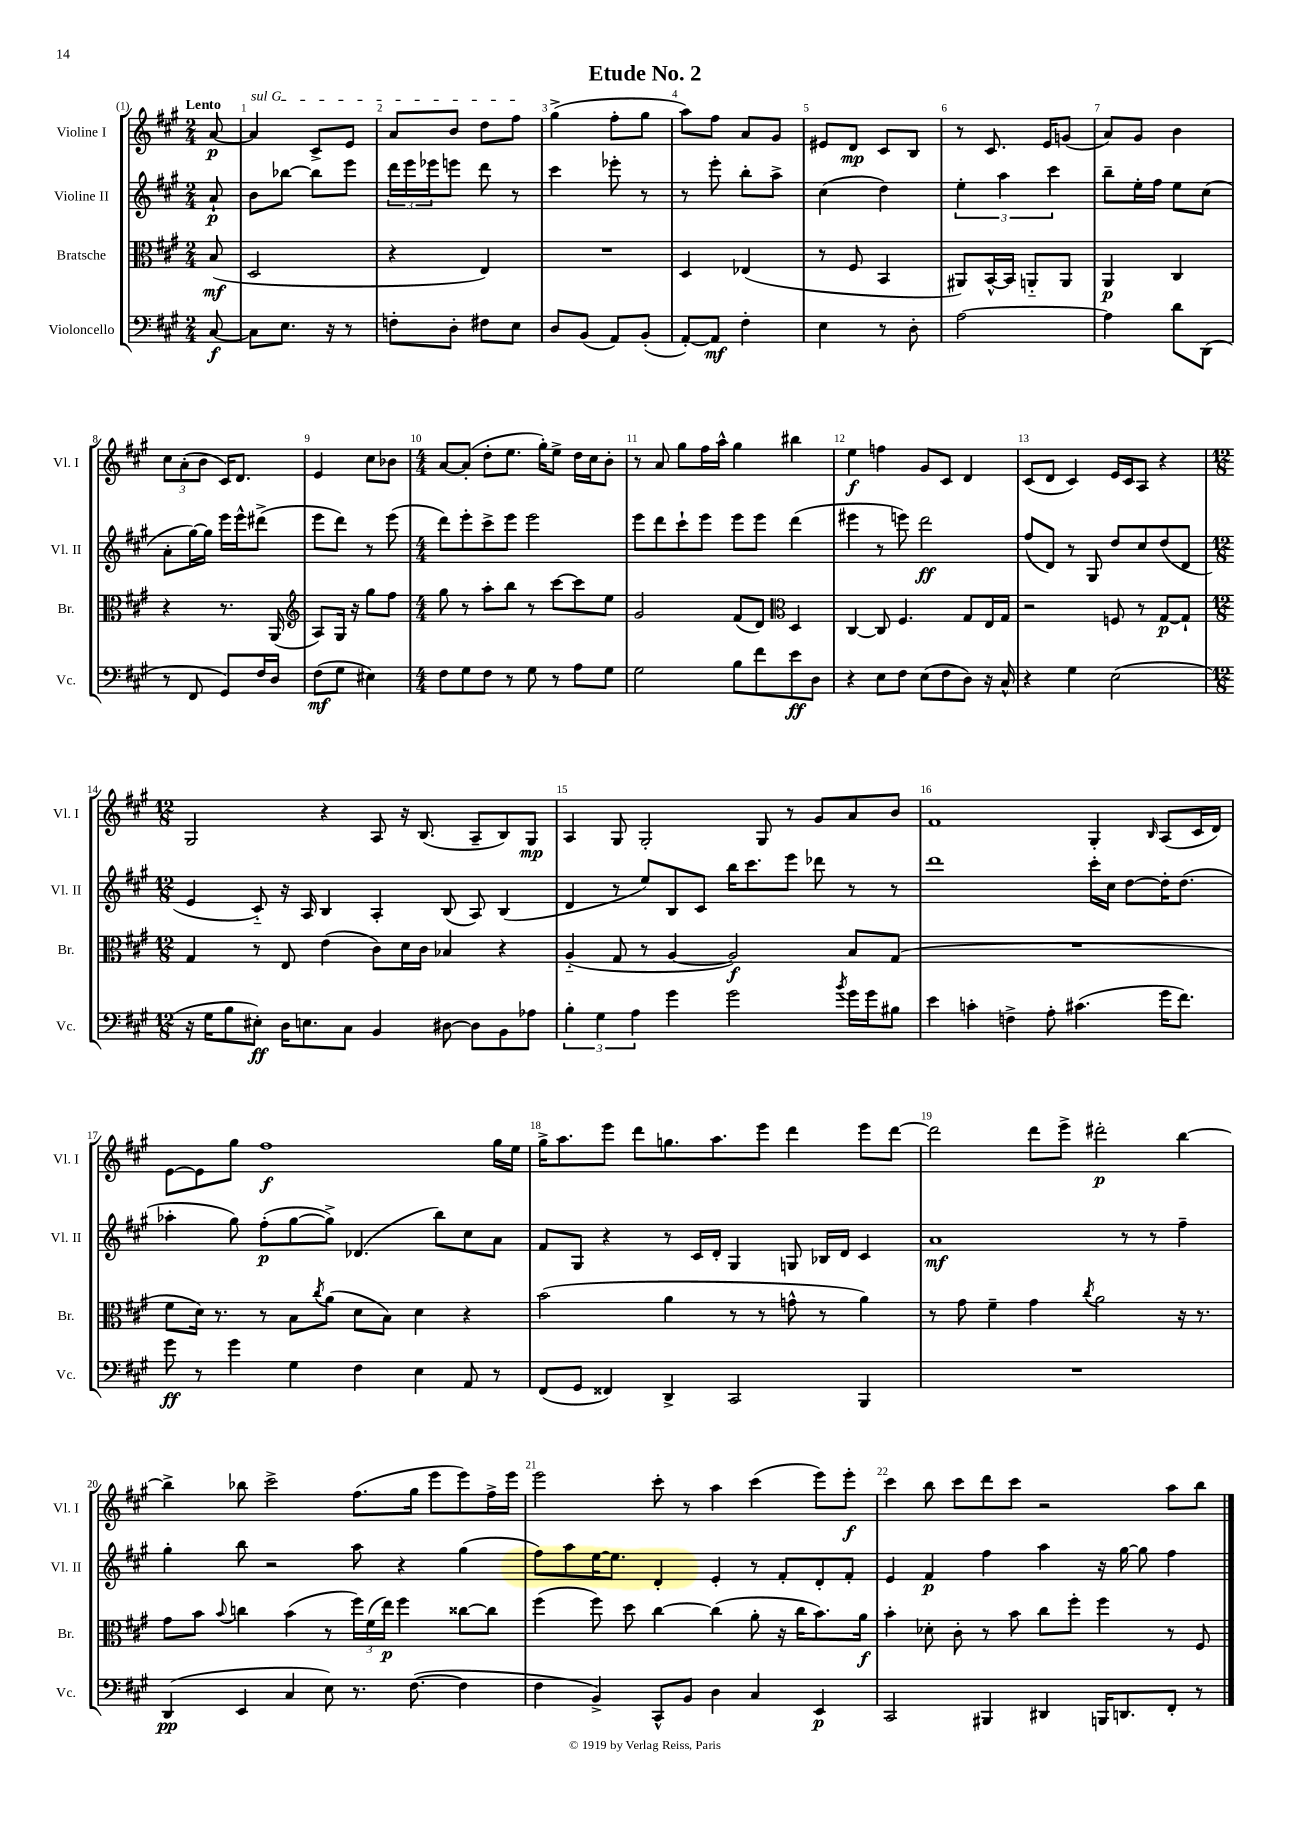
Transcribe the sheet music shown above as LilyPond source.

\header { title = "Etude No. 2" }
<<
\new StaffGroup <<
\new Staff = "s0" \with { instrumentName = "Violine I" shortInstrumentName = "Vl. I" } {
    \clef treble \key a \major \numericTimeSignature \time 2/4 \partial 8 \tempo "Lento"
    a'8~\p |
    \once \override TextSpanner.bound-details.left.text = \markup { \italic "sul G" } a'4\startTextSpan cis'8-> e'8 |
    a'8 b'8 d''8 fis''8\stopTextSpan |
    gis''4->( fis''8-. gis''8 |
    a''8) fis''8 a'8 gis'8 |
    eis'8 d'8\mp cis'8 b8 |
    r8 cis'8. e'16 g'8( |
    a'8) gis'8 b'4 |
    \tuplet 3/2 { cis''8 a'8-.( b'8 } cis'16) d'8. |
    e'4 cis''8 bes'8 |
    \numericTimeSignature \time 4/4 a'8~ a'8-.( d''8-. e''8. gis''16-.) e''8-> d''16 cis''16 b'8-. |
    r8 a'8 gis''8 fis''16 a''16-^ gis''4 bis''4 |
    e''4\f f''4 gis'8 cis'8 d'4 |
    cis'8( d'8 cis'4) e'16 cis'16 a8 r4 |
    \numericTimeSignature \time 12/8 gis2 r4 a8 r16 b8.( a8-- b8) gis8\mp |
    a4 gis8 gis2-. gis8 r8 gis'8 a'8 b'8 |
    fis'1 gis4-. \grace { b16 } a8( cis'16 d'16) |
    e'8~ e'8 gis''8 fis''1\f gis''16 e''16 |
    gis''16-> a''8. e'''8 d'''8 g''8. a''8. e'''8 d'''4 e'''8 d'''8~ |
    d'''2 d'''8 e'''8-> dis'''2-.\p b''4~ |
    b''4-> bes''8 cis'''2-> fis''8.( gis''16 e'''8 e'''8) fis''16-> e'''16 |
    e'''2 cis'''8-. r8 a''4 cis'''4( e'''8) e'''8-.\f |
    cis'''4 b''8 cis'''8 d'''8 cis'''8 r2 a''8 b''8 \bar "|." |
}
\new Staff = "s1" \with { instrumentName = "Violine II" shortInstrumentName = "Vl. II" } {
    \clef treble \key a \major \numericTimeSignature \time 2/4 \partial 8
    a'8-!\p |
    b'8 bes''8~ bes''8 e'''8 |
    \tuplet 3/2 { d'''16 e'''16 ees'''16 } e'''8 d'''8 r8 |
    cis'''4 ees'''8-. r8 |
    r8 e'''8-. b''8-. a''8-> |
    cis''4( d''4) |
    \tuplet 3/2 { e''4-. a''4 cis'''4 } |
    b''8-- e''16-. fis''16 e''8 cis''8( |
    a'8-. gis''16~) gis''16 e'''16 e'''16-^ dis'''8->( |
    e'''8 d'''8) r8 e'''8( |
    \numericTimeSignature \time 4/4 d'''8) e'''8-. cis'''8-> e'''8 e'''2 |
    e'''8 d'''8 cis'''8-! e'''8 e'''8 e'''8 d'''4( |
    eis'''4 r8 e'''8) d'''2\ff |
    fis''8( d'8) r8 gis8 d''8 cis''8 d''8( d'8 |
    \numericTimeSignature \time 12/8 e'4 cis'8-_) r16 a16 b4 a4-. b8( a8) b4( |
    d'4 r8 e''8) b8 cis'8 b''16 cis'''8. e'''8 des'''8 r8 r8 |
    d'''1 cis'''16-. cis''16 d''8~ d''16-. d''8.( |
    aes''4-. gis''8) fis''8-.\p( gis''8~ gis''8->) des'4.( b''8) cis''8 a'8 |
    fis'8 gis8 r4 r8 cis'16 d'16-. gis4 g8 bes16 d'16 cis'4 |
    a'1\mf r8 r8 fis''4-- |
    gis''4-. b''8 r2 a''8 r4 gis''4( |
    fis''8) a''8 e''16~ e''8. d'4-. e'4-. r8 fis'8-. d'8-. fis'8-. |
    e'4 fis'4\p fis''4 a''4 r16 gis''16~ gis''8 fis''4 \bar "|." |
}
\new Staff = "s2" \with { instrumentName = "Bratsche" shortInstrumentName = "Br." } {
    \clef alto \key a \major \numericTimeSignature \time 2/4 \partial 8
    b8\mf( |
    d2 |
    r4 e4) |
    R2 |
    d4 ees4( |
    r8 fis8 b,4 |
    ais,8) b,16~-^ b,16 a,8-_ a,8 |
    a,4\p cis4 |
    r4 r8. a,16( |
    \clef treble a8) gis16 r16 gis''8 fis''8 |
    \numericTimeSignature \time 4/4 gis''8 r8 a''8-. b''8 r8 cis'''8~ cis'''8 e''8 |
    gis'2 fis'8( d'8) \clef alto d4 |
    cis4~ cis8 fis4. gis8 e16 gis16 |
    r2 f8 r8 gis8~\p gis8-! |
    \numericTimeSignature \time 12/8 gis4 r8 e8 e'4( cis'8) d'16 cis'16 bes4 r4 |
    a4-_( gis8 r8 a4~ a2\f) b8 gis8( |
    R1. |
    fis'8 d'16) r8. r8 b8 \acciaccatura { cis''8 } a'8( d'8 b8) d'4 r4 |
    b'2( a'4 r8 r8 g'8-^ r8 a'4) |
    r8 gis'8 fis'4-- gis'4 \acciaccatura { cis''8 } a'2 r16 r8. |
    gis'8 b'8 \appoggiatura { b'8 } c''4 b'4( r8 \tuplet 3/2 { fis''16) fis'16( e''16\p) } fis''4 cisis''8~ cisis''8 |
    fis''4( fis''8) d''8 cis''4~ cis''4( a'8-. r16 cis''16 b'8.) a'16\f |
    b'4-. des'8-. cis'8-. r8 b'8 cis''8 fis''8-. fis''4 r8 fis8 \bar "|." |
}
\new Staff = "s3" \with { instrumentName = "Violoncello" shortInstrumentName = "Vc." } {
    \clef bass \key a \major \numericTimeSignature \time 2/4 \partial 8
    cis8~\f |
    cis8 e8. r16 r8 |
    f8-. d8-. fis8 e8 |
    d8 b,8( a,8) b,8-.( |
    a,8~-.) a,8\mf fis4-. |
    e4 r8 d8-. |
    a2~ |
    a4 d'8 d,8( |
    r8 fis,8 gis,8) fis16 d16 |
    fis8\mf( gis8 eis4) |
    \numericTimeSignature \time 4/4 fis8 gis8 fis8 r8 gis8 r8 a8 gis8 |
    gis2 b8 fis'8 e'8\ff d8 |
    r4 e8 fis8 e8( fis8 d8) r16 cis16-^ |
    r4 gis4 e2( |
    \numericTimeSignature \time 12/8 r16 gis16 b8 eis8-.\ff) d16 e8. cis8 b,4 dis8~ dis8 b,8 aes8 |
    \tuplet 3/2 { b4-. gis4 a4 } gis'4 gis'2 \acciaccatura { b'8 } gis'16 gis'16 bis8 |
    e'4 c'4-. f4-> a8-. cis'4.( gis'16 fis'8.) |
    gis'8\ff r8 gis'4 gis4 fis4 e4 a,8 r8 |
    fis,8( gis,8 fisis,4) d,4-> cis,2 b,,4 |
    R1. |
    d,4\pp( e,4 cis4 e8) r8. fis8.~( fis4 |
    fis4 b,4->) cis,8-^ b,8 d4 cis4 e,4\p |
    cis,2 bis,,4 dis,4 b,,16 d,8. fis,8-. r8 \bar "|." |
}
>>
>>
\layout { \context { \Score \override BarNumber.break-visibility = ##(#f #t #t) barNumberVisibility = #all-bar-numbers-visible } }
